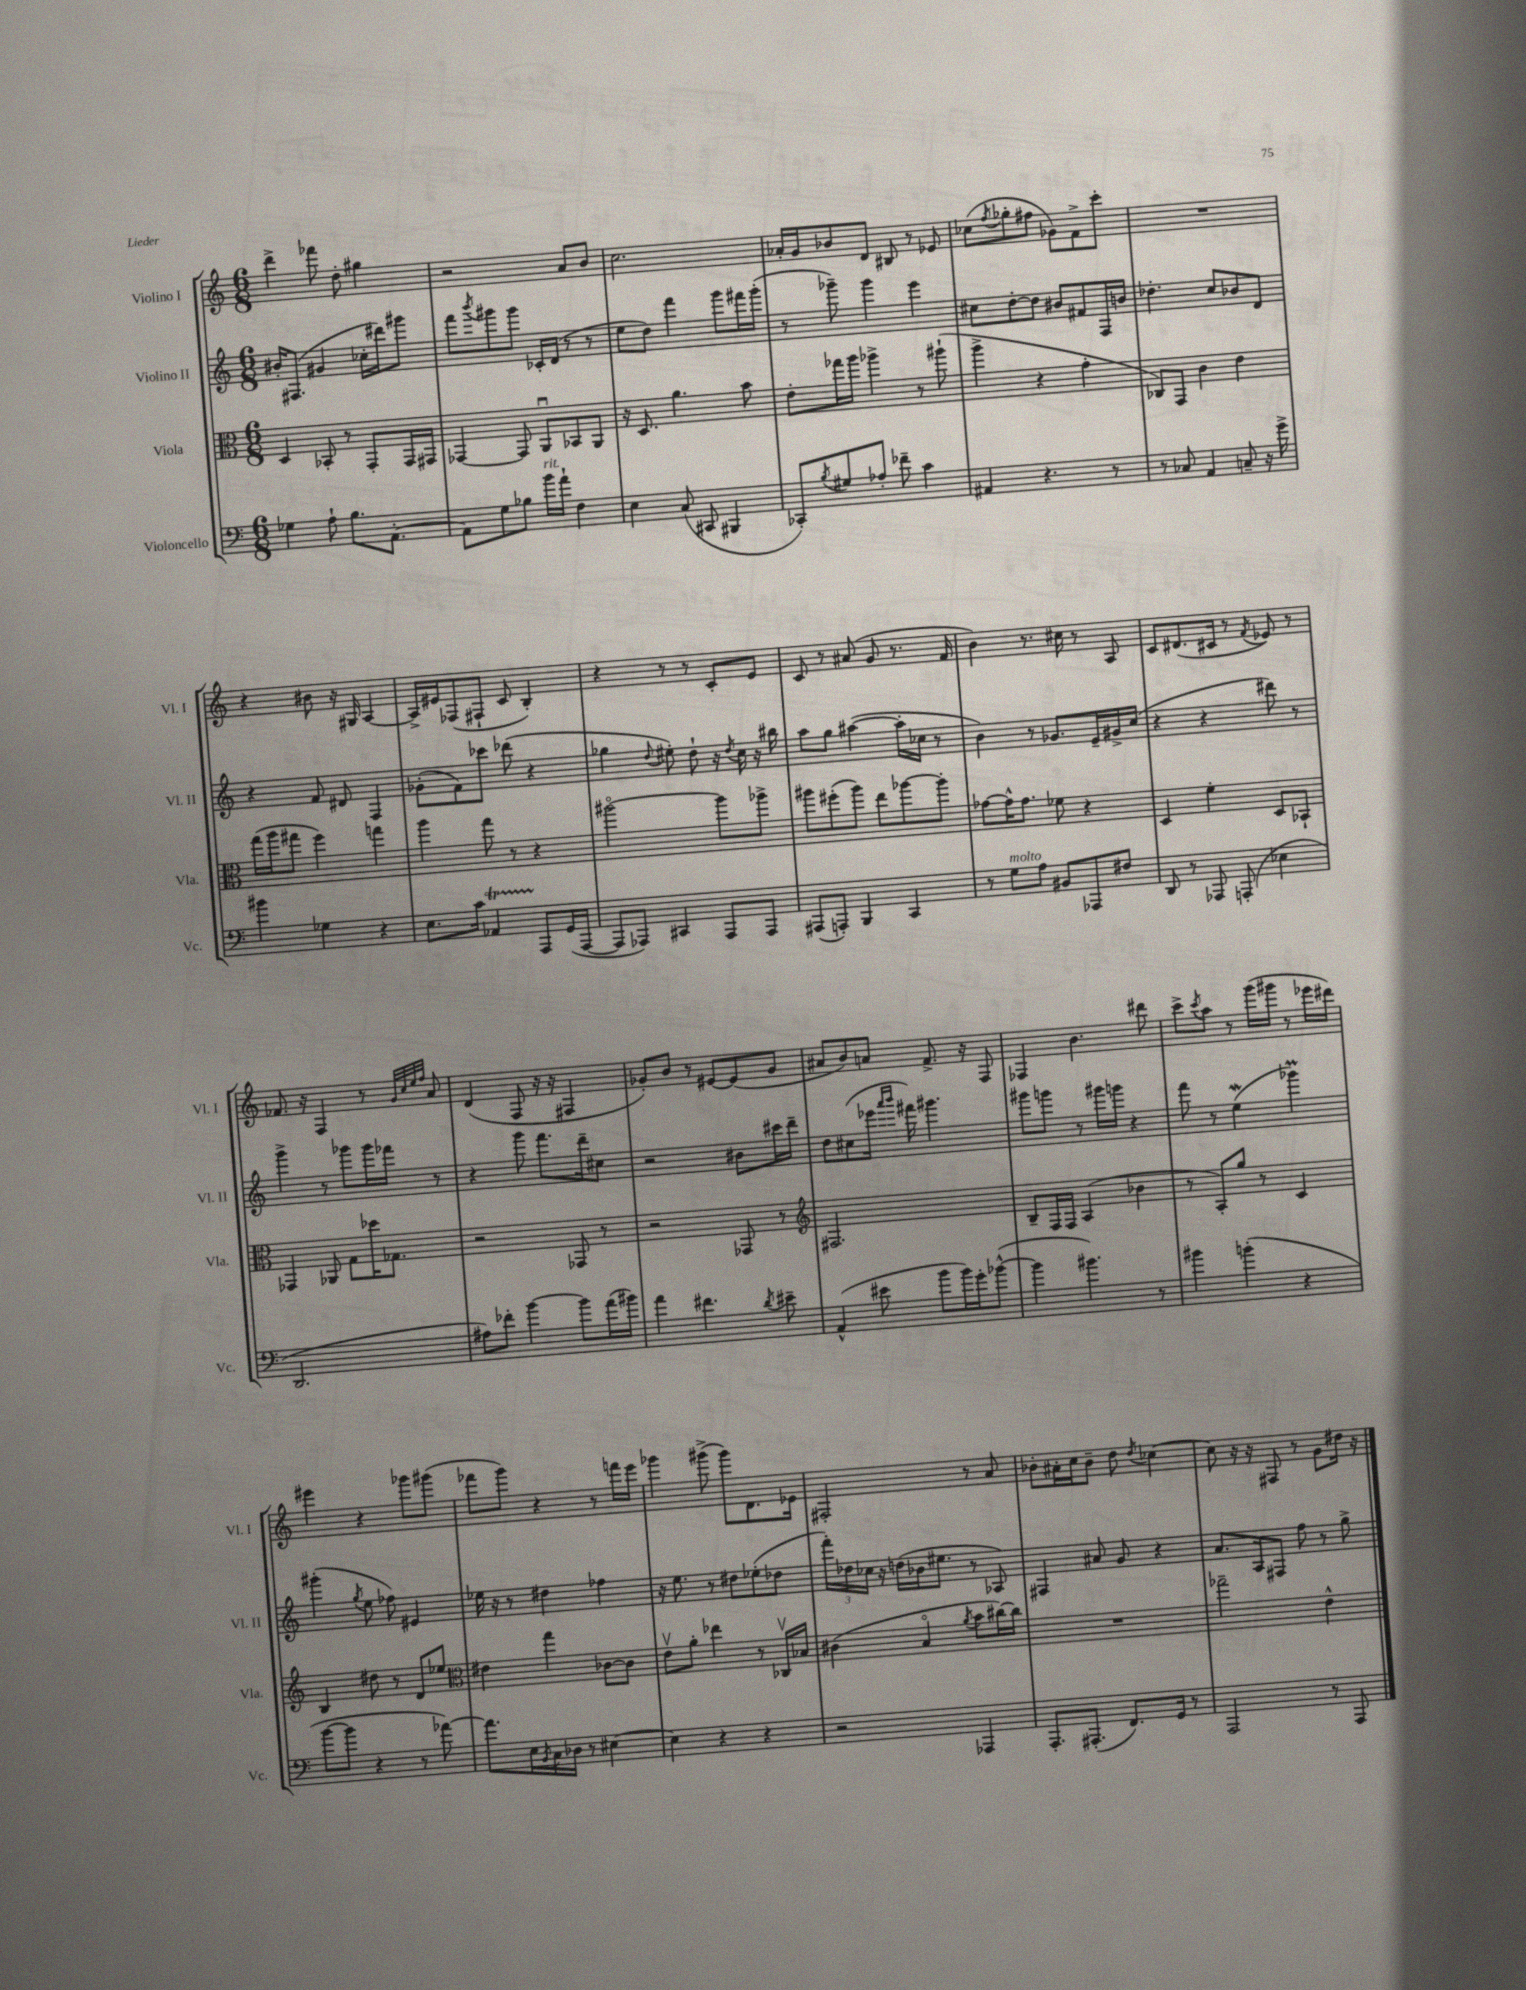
<<
\new StaffGroup <<
\new Staff = "s0" \with { instrumentName = "Violino I" shortInstrumentName = "Vl. I" } {
    \clef treble \key c \major \numericTimeSignature \time 6/8
    d'''4-> fes'''8 d''8-. gis''4 |
    r2 a'8 b'8 |
    c''2. |
    aes'16-. g'16 bes'8 d'8 bis8 r8 ees'8 |
    ces''8( \acciaccatura { f''8 } ges''8-. fis''8 ges'8) f'8-> c'''8-. |
    R2. |
    r4 bis'8 r16 gis16 a4~ |
    a16-> eis'16 fes8( fis8-! c'8 b4-.) |
    r4 r8 r8 c'8-. e'8 |
    c'8 r8 ais'8( g'8 r8. f'16 |
    b'4) r8. cis''16 r8 a8 |
    c'8 dis'8.( cis'16 r8 \acciaccatura { f'8 } ees'8) r8 |
    fes'8. r16 f4 r8 \grace { g'32 c''32 e''32 f''32 } a'8 |
    d'4( f8 r16 r16 fis4 |
    ges'8-.) b'8 r8 eis'8~ eis'8( ges'8 |
    ais'8 b'8) a'8 f'8.-> r16 f8 |
    fes4 b'4. dis'''8 |
    c'''8-> \acciaccatura { c'''8 } a''8 r8 g'''16( gis'''16 r8 ees'''16 dis'''16) |
    eis'''4 r4 ges'''8 gis'''8( |
    fes'''8 g'''8) r4 r8 f'''16 e'''16 |
    ges'''4 gis'''8->( gis'''8) d'8. ees'16 |
    fis2-. r8 a'8 |
    bes'8-. ais'16-. c''16 bes'8-- d''8 \acciaccatura { d''8 } ces''4~ |
    ces''8 r16 r16 fis8 r8 g'8 dis''16 r16 \bar "|." |
}
\new Staff = "s1" \with { instrumentName = "Violino II" shortInstrumentName = "Vl. II" } {
    \clef treble \key c \major \numericTimeSignature \time 6/8
    bis'16-. fis8.( gis'4 ces''16-. dis'''16) gis'''8 |
    f'''8 \acciaccatura { b'''8 } gis'''8 gis'''8 ces'16-. d'16( r8 r8 |
    e''8 d''8) f'''4 g'''8 fis'''16 g'''16-.( |
    r8 ges'''8--) ges'''4 e'''4 |
    cis''8 d''8~-. d''8 bis'8 fis'8 f16 b'16 |
    des''4.-. c''8 bes'8 d'8 |
    r4 f'8 dis'8 f4 |
    ges'8-.( f'8) ces'''8 des'''8( r4 |
    ges''4 \appoggiatura { d''8 } eis''8-.) d''8-! r16 \acciaccatura { d''8 } c''16 r16 bis''16 |
    a''8 g''8 ais''4~( ais''16-. ces''16 r8 |
    b'4) r8 ges'8. e'16-- gis'16-> c''16( |
    r4 r4 dis'''8) r8 |
    g'''4-> r8 ges'''8 ges'''16 fes'''16 r8 |
    r4 g'''8 f'''8. d'''16-- cis''8 |
    r2 bis'8 cis'''16 d'''16-- |
    d''8 cis''8( ees'''16 \grace { a'''16 b'''16 } fis'''16) gis'''4. |
    gis'''8 g'''8 r8 gis'''16 g'''16 r4 |
    f'''8 r8 e''4\mordent( ges'''4\prall) |
    gis'''4-.( \acciaccatura { g''8 } e''8 fes''8) eis'4 |
    ees''16 r16 r8 dis''4 fes''4 |
    r16 e''8. r8 dis''8 ees''8-.( des''8 |
    \tuplet 3/2 { f'''16-.) des''16 ces''16 } r16 d''16( bes'16 eis''8. r8 aes8) |
    fis4 ais'8 g'8 r4 |
    a'8. a16 fis8 f''8 r8 g''8-> \bar "|." |
}
\new Staff = "s2" \with { instrumentName = "Viola" shortInstrumentName = "Vla." } {
    \clef alto \key c \major \numericTimeSignature \time 6/8
    d4 bes,8-. r8 g,8-. g,16 gis,16 |
    ges,4~ ges,8 a,8\downbow bes,8 a,8 |
    r16 d8. a'4. b'8 |
    e'8-. ges''16 a''16 aes''4-> r8 ais''8-!( |
    a''4-> r4 g'4-. |
    ces8) g,8 c'4 e'4 |
    g''16( a''16 gis''8 f''4) g''4 |
    a''4 g''8 r8 r4 |
    ais''2~\flageolet ais''8 aes''8-> |
    ais''8 fis''8-.( ais''8) e''8 aes''8~ aes''8-. |
    ges'8~ ges'16-^ ges'8. fes'8 r4 |
    d4 f'4-. d8 bes,8-! |
    ges,4 aes,8 g8 des''16 ges8. |
    r2 ges,8 r8 |
    r2 ges,8 r8 |
    \clef treble fis2. |
    b8-- f16 f16 a4( bes'4 |
    r8 a8-.) g''8 r8 c'4 |
    b4 dis''8 r8 d'8 ees''8 |
    \clef alto eis'4 g''4 ces'8~ ces'8 |
    e'8\upbow a'8-. ees''4 r8 ces16\upbow bes16 |
    cis'4( b4\flageolet \acciaccatura { a'8 } b'8 cis''16~) cis''16 |
    R2. |
    ges''2-- e'4-^ \bar "|." |
}
\new Staff = "s3" \with { instrumentName = "Violoncello" shortInstrumentName = "Vc." } {
    \clef bass \key c \major \numericTimeSignature \time 6/8
    ges4 a8-! b8. a,8.~-. |
    a,8 g8 bes8 b'16^\markup { \italic "rit." } a'16-! f4 |
    e4 c8( cis,8 bis,,4 |
    ces,8-.) \acciaccatura { b8 } gis8 aes8-. fes'8-- c'4 |
    ais,4 r4. r8 |
    r8 ces8 a,4 c8-- r16 g'16-> |
    bis'4 ges4 r4 |
    e8. c'16 aes,4\startTrillSpan a,,8\stopTrillSpan g,16( a,,16~ |
    a,,8 aes,,8) cis,4 aes,,8 aes,,8 |
    ais,,8( a,,8-.) b,,4 c,4 |
    r8 g8^\markup { \italic "molto" } a8 bis,8 aes,,8 fis8 |
    d,8 r8 aes,,8 a,,8-.( ees4 |
    d,2. |
    ais8) fes'8-. b'4~ b'8 a'16( bis'16) |
    a'4 fis'4. \acciaccatura { d'8 } eis'8-- |
    a,4-^( eis'8 b'8 b'16) g'16-. bes'8~-^( |
    bes'4 bis'4.) r8 |
    bis'4 b'4-.( r4 |
    b'8~ b'8 r4 r8 aes'8~) |
    aes'8. e16 \acciaccatura { b,8 } c16 des16 r8 eis4~ |
    eis4 r4 r4 |
    r2 aes,,4 |
    a,,8.-. ais,,8.-.( f,8.) g,16 r8 |
    a,,2 r8 a,,8 \bar "|." |
}
>>
>>
\layout { \context { \Score \remove "Bar_number_engraver" } }
